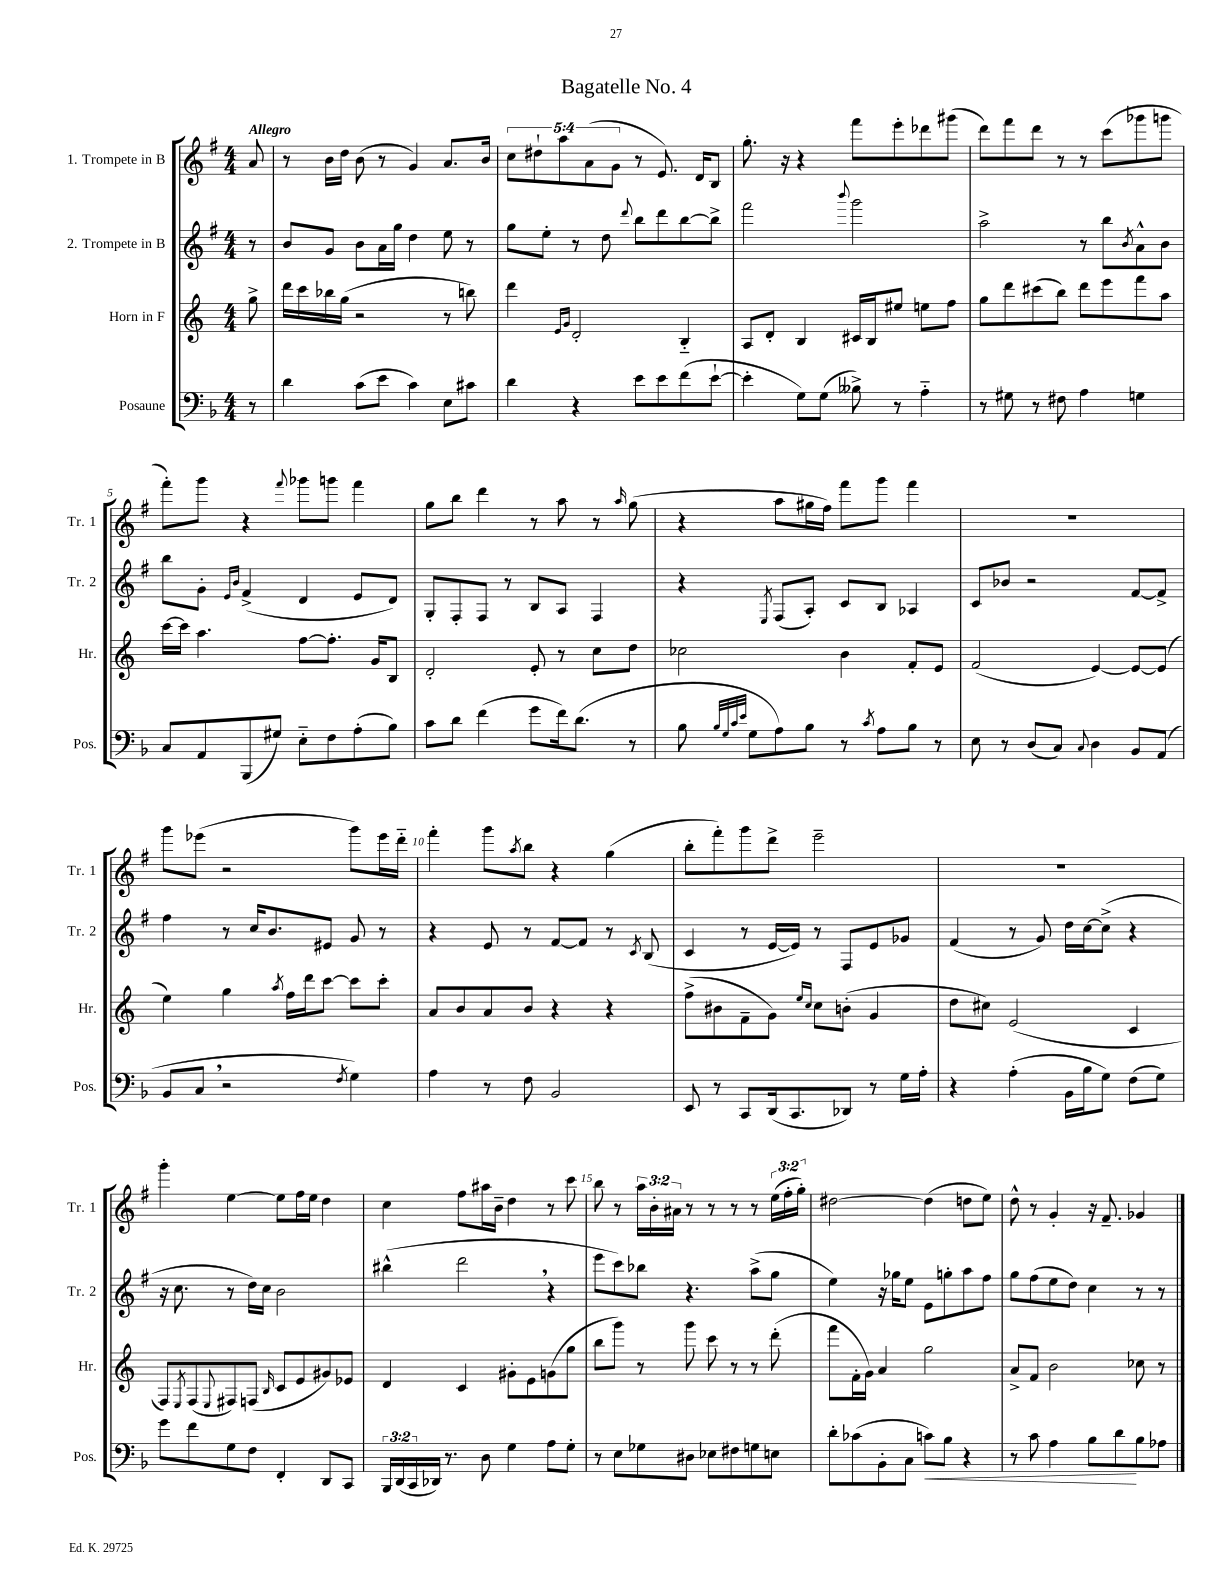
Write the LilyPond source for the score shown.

\header { title = "Bagatelle No. 4" }
<<
\new StaffGroup <<
\new Staff = "s0" \with { instrumentName = "1. Trompete in B" shortInstrumentName = "Tr. 1" } {
    \clef treble \key g \major \numericTimeSignature \time 4/4 \override Staff.TupletNumber.text = #tuplet-number::calc-fraction-text \partial 8 \tempo "Allegro"
    a'8 |
    r8 b'16 d''16 b'8( r8 g'4) a'8. b'16 |
    \tuplet 5/4 { c''8 dis''8-! a''8 a'8( g'8 } r8 e'8.) d'16 b8 |
    g''8.-. r16 r4 fis'''8 e'''8-. des'''8 gis'''8( |
    d'''8) fis'''8 d'''8 r8 r8 c'''8( ges'''8 g'''8 |
    fis'''8-.) g'''8 r4 \appoggiatura { fis'''8 } ges'''8 g'''8 fis'''4 |
    g''8 b''8 d'''4 r8 a''8 r8 \grace { a''16 } g''8( |
    r4 a''8 gis''16 fis''16) fis'''8 g'''8 fis'''4 |
    R1 |
    g'''8 ees'''8( r2 g'''8) ees'''16 d'''16-_ |
    fis'''4-. g'''8 \acciaccatura { a''8 } b''8 r4 g''4( |
    b''8-. fis'''8-.) g'''8 d'''8-> e'''2-- |
    R1 |
    g'''4-. e''4~ e''8 fis''16 e''16 d''4 |
    c''4 fis''8 ais''16 b'16-- d''4 r8 c'''8 |
    b''8 r8 \tuplet 3/2 { a''16 b'16-. ais'16 } r8 r8 r8 r8 \tuplet 3/2 { e''16( fis''16-. g''16-.) } |
    dis''2~ dis''4( d''8 e''8) |
    d''8-^ r8 g'4-. r16 fis'8.-- ges'4 \bar "|." |
}
\new Staff = "s1" \with { instrumentName = "2. Trompete in B" shortInstrumentName = "Tr. 2" } {
    \clef treble \key g \major \numericTimeSignature \time 4/4 \partial 8
    r8 |
    b'8 g'8 b'8 a'16 g''16 d''4 e''8 r8 |
    g''8 e''8-. r8 d''8 \appoggiatura { d'''8 } b''8 d'''8 b''8~ b''8-> |
    fis'''2 \appoggiatura { b'''8 } g'''2 |
    a''2-> r8 b''8 \acciaccatura { b'8 } a'8-^ b'8 |
    b''8 g'8-. \grace { e'16 b'16 } fis'4->( d'4 e'8 d'8) |
    g8-. fis8-. fis8 r8 b8 a8 fis4 |
    r4 \acciaccatura { e8 } fis8( a8-.) c'8 b8 aes4 |
    c'8 bes'8 r2 fis'8~ fis'8-> |
    fis''4 r8 c''16 b'8. eis'8 g'8 r8 |
    r4 e'8 r8 fis'8~ fis'8 r8 \acciaccatura { c'8 } b8( |
    c'4 r8 e'16~ e'16) r8 fis8 e'8 ges'8 |
    fis'4( r8 g'8) d''16 c''16~ c''8->( r4 |
    r16 c''8. r8 d''16) c''16 b'2 |
    bis''4-^( d'''2 \breathe r4 |
    e'''8 c'''8) bes''8 r4. a''8->( g''8 |
    e''4) r16 ges''16 e''8 e'8 g''8-. a''8 fis''8 |
    g''8 fis''8( e''8 d''8) c''4 r8 r8 \bar "|." |
}
\new Staff = "s2" \with { instrumentName = "Horn in F" shortInstrumentName = "Hr." } {
    \clef treble \key c \major \numericTimeSignature \time 4/4 \partial 8
    g''8-> |
    d'''16 c'''16 bes''16 g''16( r2 r8 b''8) |
    d'''4 \grace { e'16 g'16 } d'2-. b4-_ |
    a8 d'8-. b4 cis'16 b16 eis''8 e''8 f''8 |
    g''8 d'''8 cis'''8( b''8) d'''8 e'''8 f'''8 a''8 |
    c'''16~ c'''16 a''4. f''8~ f''8.-. g'16 b8 |
    d'2-. e'8-. r8 c''8 d''8 |
    ces''2 b'4 f'8-. e'8 |
    f'2( e'4~) e'8~ e'8( |
    e''4) g''4 \acciaccatura { a''8 } f''16 d'''16 c'''8~ c'''8 c'''8-. |
    a'8 b'8 a'8 b'8 r4 r4 |
    f''8->( bis'8 f'8-- g'8) \grace { e''16 c''16 } c''8 b'8-.( g'4 |
    d''8 cis''8) e'2( c'4 |
    f8) \acciaccatura { e8 } f8( \appoggiatura { e8 } fis8) f8( \grace { b16 } c'8 e'8 gis'8) ees'8 |
    d'4 c'4 gis'8-. e'8 g'8( g''8 |
    b''8 g'''8) r8 g'''8 c'''8 r8 r8 d'''8-.( |
    f'''8 f'16-. g'16) a'4 g''2 |
    a'8-> f'8 b'2 ces''8 r8 \bar "|." |
}
\new Staff = "s3" \with { instrumentName = "Posaune" shortInstrumentName = "Pos." } {
    \clef bass \key f \major \numericTimeSignature \time 4/4 \override Staff.TupletNumber.text = #tuplet-number::calc-fraction-text \partial 8
    r8 |
    d'4 c'8( e'8 c'4) e8 cis'8 |
    d'4 r4 e'8 e'8 f'8( e'8~-! |
    e'4-. g8) g8( beses8->) r8 a4-_ |
    r8 gis8 r8 fis8 a4 g4 |
    c8 a,8 bes,,8( gis8) e8-_ f8 a8-.( bes8) |
    c'8 d'8 f'4( g'8 f'16) d'8.( r8 |
    bes8 \grace { bes32 g32 c'32 e'32 } g8 a8) bes8 r8 \acciaccatura { c'8 } a8 bes8 r8 |
    e8 r8 d8( c8) \appoggiatura { c8 } d4 bes,8 a,8( |
    bes,8 c8 \breathe r2 \acciaccatura { f8 } g4) |
    a4 r8 f8 bes,2 |
    e,8 r8 c,8 d,16( c,8. des,8) r8 g16 a16-. |
    r4 a4-.( bes,16 bes16 g8) f8( g8) |
    g'8 f'8 g8 f8 f,4-. d,8 c,8 |
    \tuplet 3/2 { bes,,16 d,16( c,16 } des,16) r8. d8 g4 a8 g8-. |
    r8 e8 ges8 dis8 ees8 fis8 g8 e8 |
    d'8-. ces'8( bes,8-. c8 c'8\<) bes8 r4 |
    r8 c'8 a4 bes8 d'8\! bes8 aes8 \bar "|." |
}
>>
>>
\layout { \context { \Score \override BarNumber.break-visibility = ##(#f #t #t) barNumberVisibility = #(every-nth-bar-number-visible 5) } }
